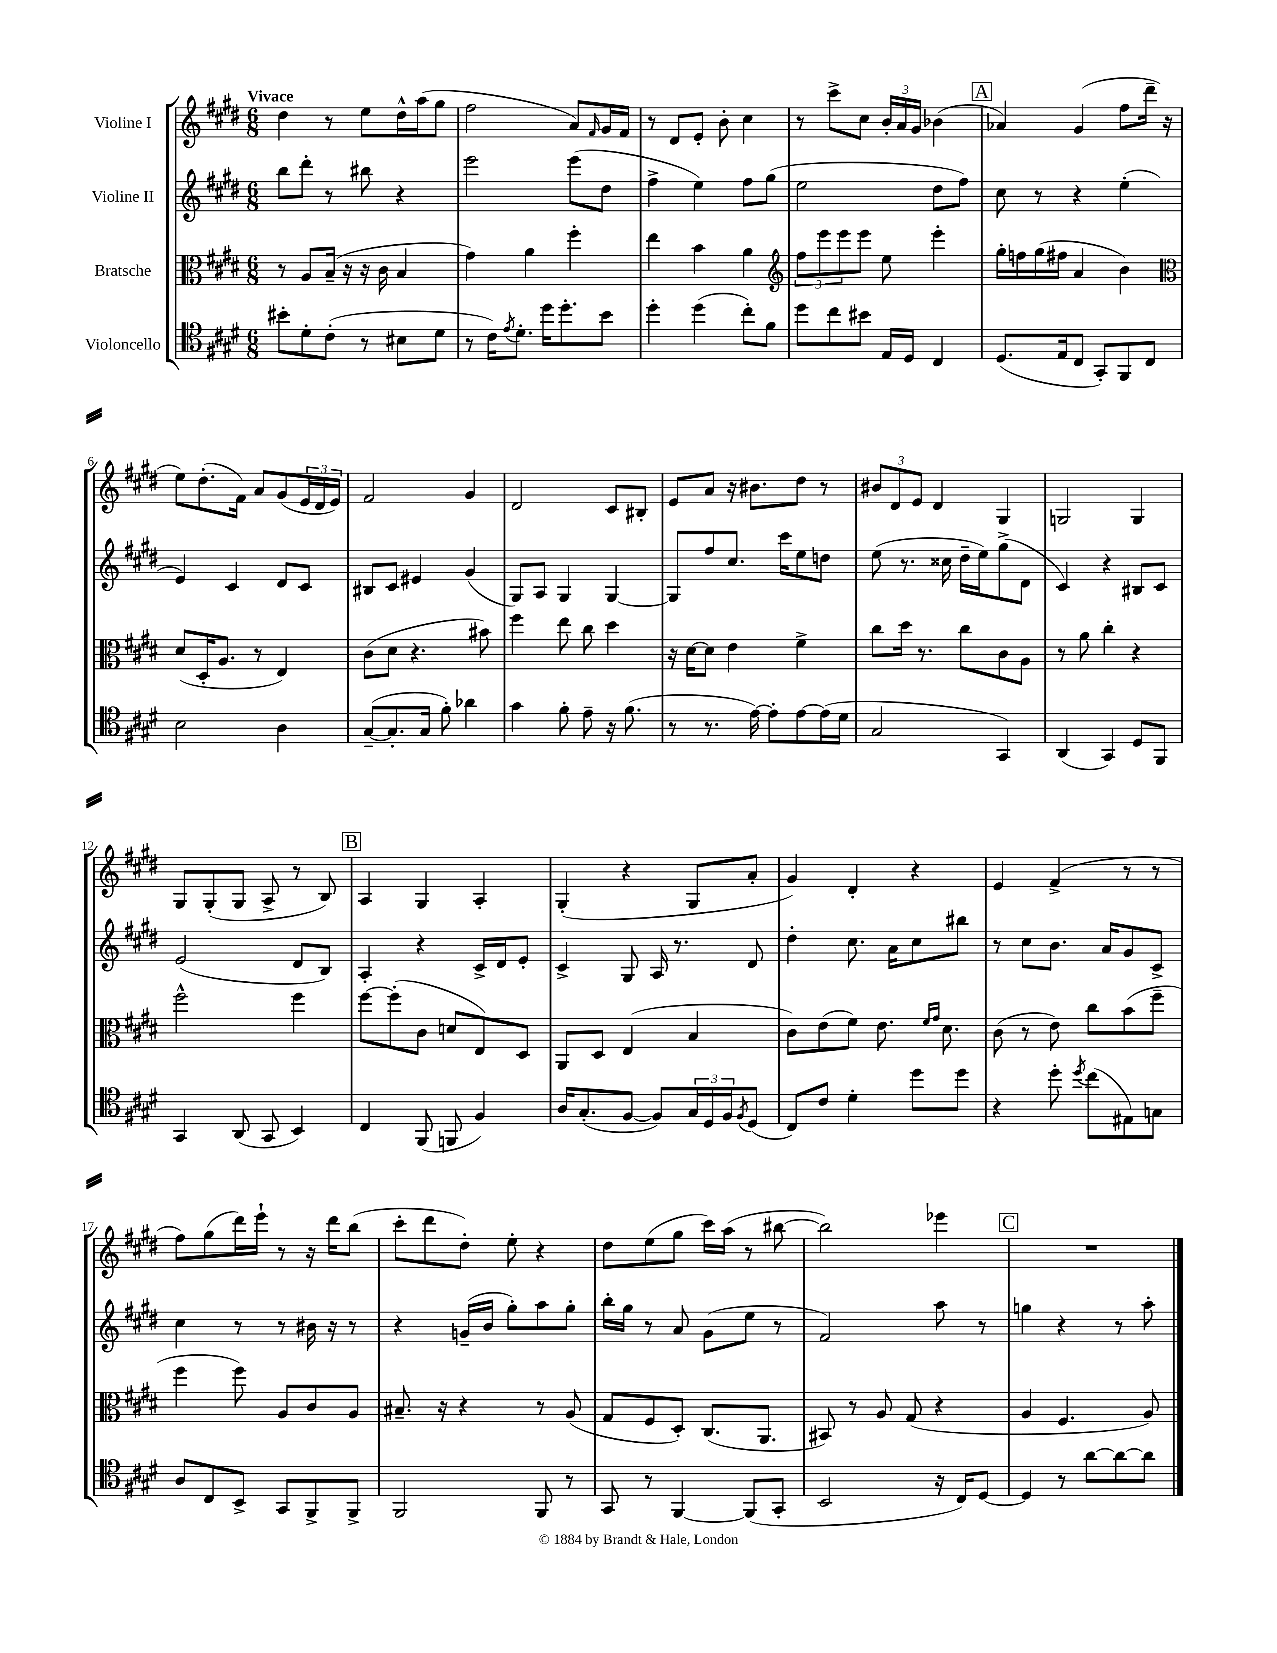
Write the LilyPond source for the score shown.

<<
\new StaffGroup <<
\new Staff = "s0" \with { instrumentName = "Violine I" } {
    \clef treble \key e \major \numericTimeSignature \time 6/8 \tempo "Vivace"
    dis''4 r8 e''8 dis''16-^ a''16( gis''8 |
    fis''2 a'8) \grace { fis'16 } gis'16 fis'16 |
    r8 dis'8 e'8-. b'8-. cis''4 |
    r8 cis'''8-> cis''8 \tuplet 3/2 { b'16-. a'16 gis'16 } bes'4( |
    \mark \markup { \box "A" } aes'4) gis'4( fis''8 dis'''16-- r16 |
    e''8) dis''8.-.( fis'16) a'8 gis'8( \tuplet 3/2 { e'16 dis'16 e'16) } |
    fis'2 gis'4 |
    dis'2 cis'8 bis8-. |
    e'8 a'8 r16 bis'8. dis''8 r8 |
    \tuplet 3/2 { bis'8 dis'8 e'8 } dis'4 gis4 |
    g2 g4 |
    gis8 gis8-.( gis8 a8-> r8 b8) |
    \mark \markup { \box "B" } a4 gis4 a4-. |
    gis4-.( r4 gis8 a'8-. |
    gis'4) dis'4-. r4 |
    e'4 fis'4->( r8 r8 |
    fis''8) gis''8( dis'''16) e'''16-! r8 r16 dis'''16 b''8( |
    cis'''8-. dis'''8 dis''8-.) e''8-. r4 |
    dis''8 e''8( gis''8 cis'''16) a''16( r8 bis''8~ |
    bis''2) ees'''4 |
    \mark \markup { \box "C" } R2. \bar "|." |
}
\new Staff = "s1" \with { instrumentName = "Violine II" } {
    \clef treble \key e \major \numericTimeSignature \time 6/8
    b''8 dis'''8-. r8 bis''8 r4 |
    e'''2 e'''8( dis''8 |
    fis''4-> e''4) fis''8 gis''8( |
    e''2 dis''8 fis''8) |
    \mark \markup { \box "A" } cis''8 r8 r4 e''4-.( |
    e'4) cis'4 dis'8 cis'8 |
    bis8 cis'8 eis'4 gis'4( |
    gis8) a8 gis4 gis4~ |
    gis8 fis''8 cis''8. cis'''16 e''8 d''8 |
    e''8( r8. cisis''16 dis''16-- e''16) gis''8->( dis'8 |
    cis'4) r4 bis8 cis'8 |
    e'2( dis'8 b8) |
    \mark \markup { \box "B" } a4-. r4 cis'16-> dis'16 e'8-. |
    cis'4-> gis8 a16 r8. dis'8 |
    dis''4-. cis''8. a'16 cis''8 bis''8 |
    r8 cis''8 b'8. a'16 gis'8 cis'8-> |
    cis''4 r8 r8 bis'16 r16 r8 |
    r4 g'16--( b'16 gis''8-.) a''8 gis''8-. |
    b''16-. gis''16 r8 a'8 gis'8( e''8 r8 |
    fis'2) a''8 r8 |
    \mark \markup { \box "C" } g''4 r4 r8 a''8-. \bar "|." |
}
\new Staff = "s2" \with { instrumentName = "Bratsche" } {
    \clef alto \key e \major \numericTimeSignature \time 6/8
    r8 a8 b16--( r16 r16 cis'16 b4 |
    gis'4) a'4 fis''4-. |
    e''4 b'4 a'4 |
    \clef treble \tuplet 3/2 { fis''8 e'''8 e'''8 } e'''8 e''8 e'''4-. |
    \mark \markup { \box "A" } gis''16-. f''16 gis''16( fis''16 a'4 b'4) |
    \clef alto dis'8( dis16-. a8. r8 e4) |
    cis'8( dis'8 r4. bis'8) |
    fis''4 e''8 cis''8 dis''4 |
    r16 dis'16~ dis'8 e'4 fis'4-> |
    cis''8 dis''16 r8. cis''8 cis'8 a8 |
    r8 a'8 cis''4-. r4 |
    fis''2-^ fis''4 |
    \mark \markup { \box "B" } fis''8~ fis''8-.( cis'8 d'8 e8) dis8 |
    a,8 dis8 e4( b4 |
    cis'8) e'8( fis'8) e'8. \grace { fis'16 gis'16 } dis'8. |
    cis'8( r8 e'8) cis''8 b'8( fis''8-- |
    fis''4 fis''8) a8 cis'8 a8 |
    bis8.-- r16 r4 r8 a8( |
    gis8 fis8 dis8-.) cis8.( a,8. |
    bis,8) r8 a8 gis8( r4 |
    \mark \markup { \box "C" } a4 fis4. a8) \bar "|." |
}
\new Staff = "s3" \with { instrumentName = "Violoncello" } {
    \clef tenor \key e \major \numericTimeSignature \time 6/8
    bis'8-. dis'8-. cis'8-.( r8 bis8 dis'8 |
    r8 cis'16) \acciaccatura { e'8 } dis'8.-. dis''16 dis''8.-. b'8 |
    dis''4-. dis''4( cis''8-.) fis'8 |
    dis''8 cis''8 bis'8 e16 dis16 cis4 |
    \mark \markup { \box "A" } dis8.( e16 cis8 gis,8-.) fis,8 cis8 |
    b2 a4 |
    gis8~--( gis8.-. gis16 fis'8-.) aes'4 |
    gis'4 fis'8-. e'8-- r16 fis'8.( |
    r8 r8. e'16~) e'8-. e'8~ e'16( dis'16 |
    gis2 gis,4) |
    a,4( gis,4) dis8 fis,8 |
    gis,4 a,8( gis,8 b,4) |
    \mark \markup { \box "B" } cis4 fis,8( f,8 fis4) |
    a16 gis8.-.( fis8~ fis8) \tuplet 3/2 { gis16 dis16 fis16 } \acciaccatura { fis8 } dis8( |
    cis8) cis'8 dis'4-. dis''8 dis''8 |
    r4 dis''8-. \acciaccatura { dis''8 } cis''8( eis8) g8 |
    a8 cis8 b,8-> gis,8 fis,8-> fis,8-> |
    fis,2 fis,8 r8 |
    gis,8 r8 fis,4~ fis,8( gis,8-. |
    b,2 r16 cis16) dis8~ |
    \mark \markup { \box "C" } dis4 r8 a'8~ a'8~ a'8 \bar "|." |
}
>>
>>
